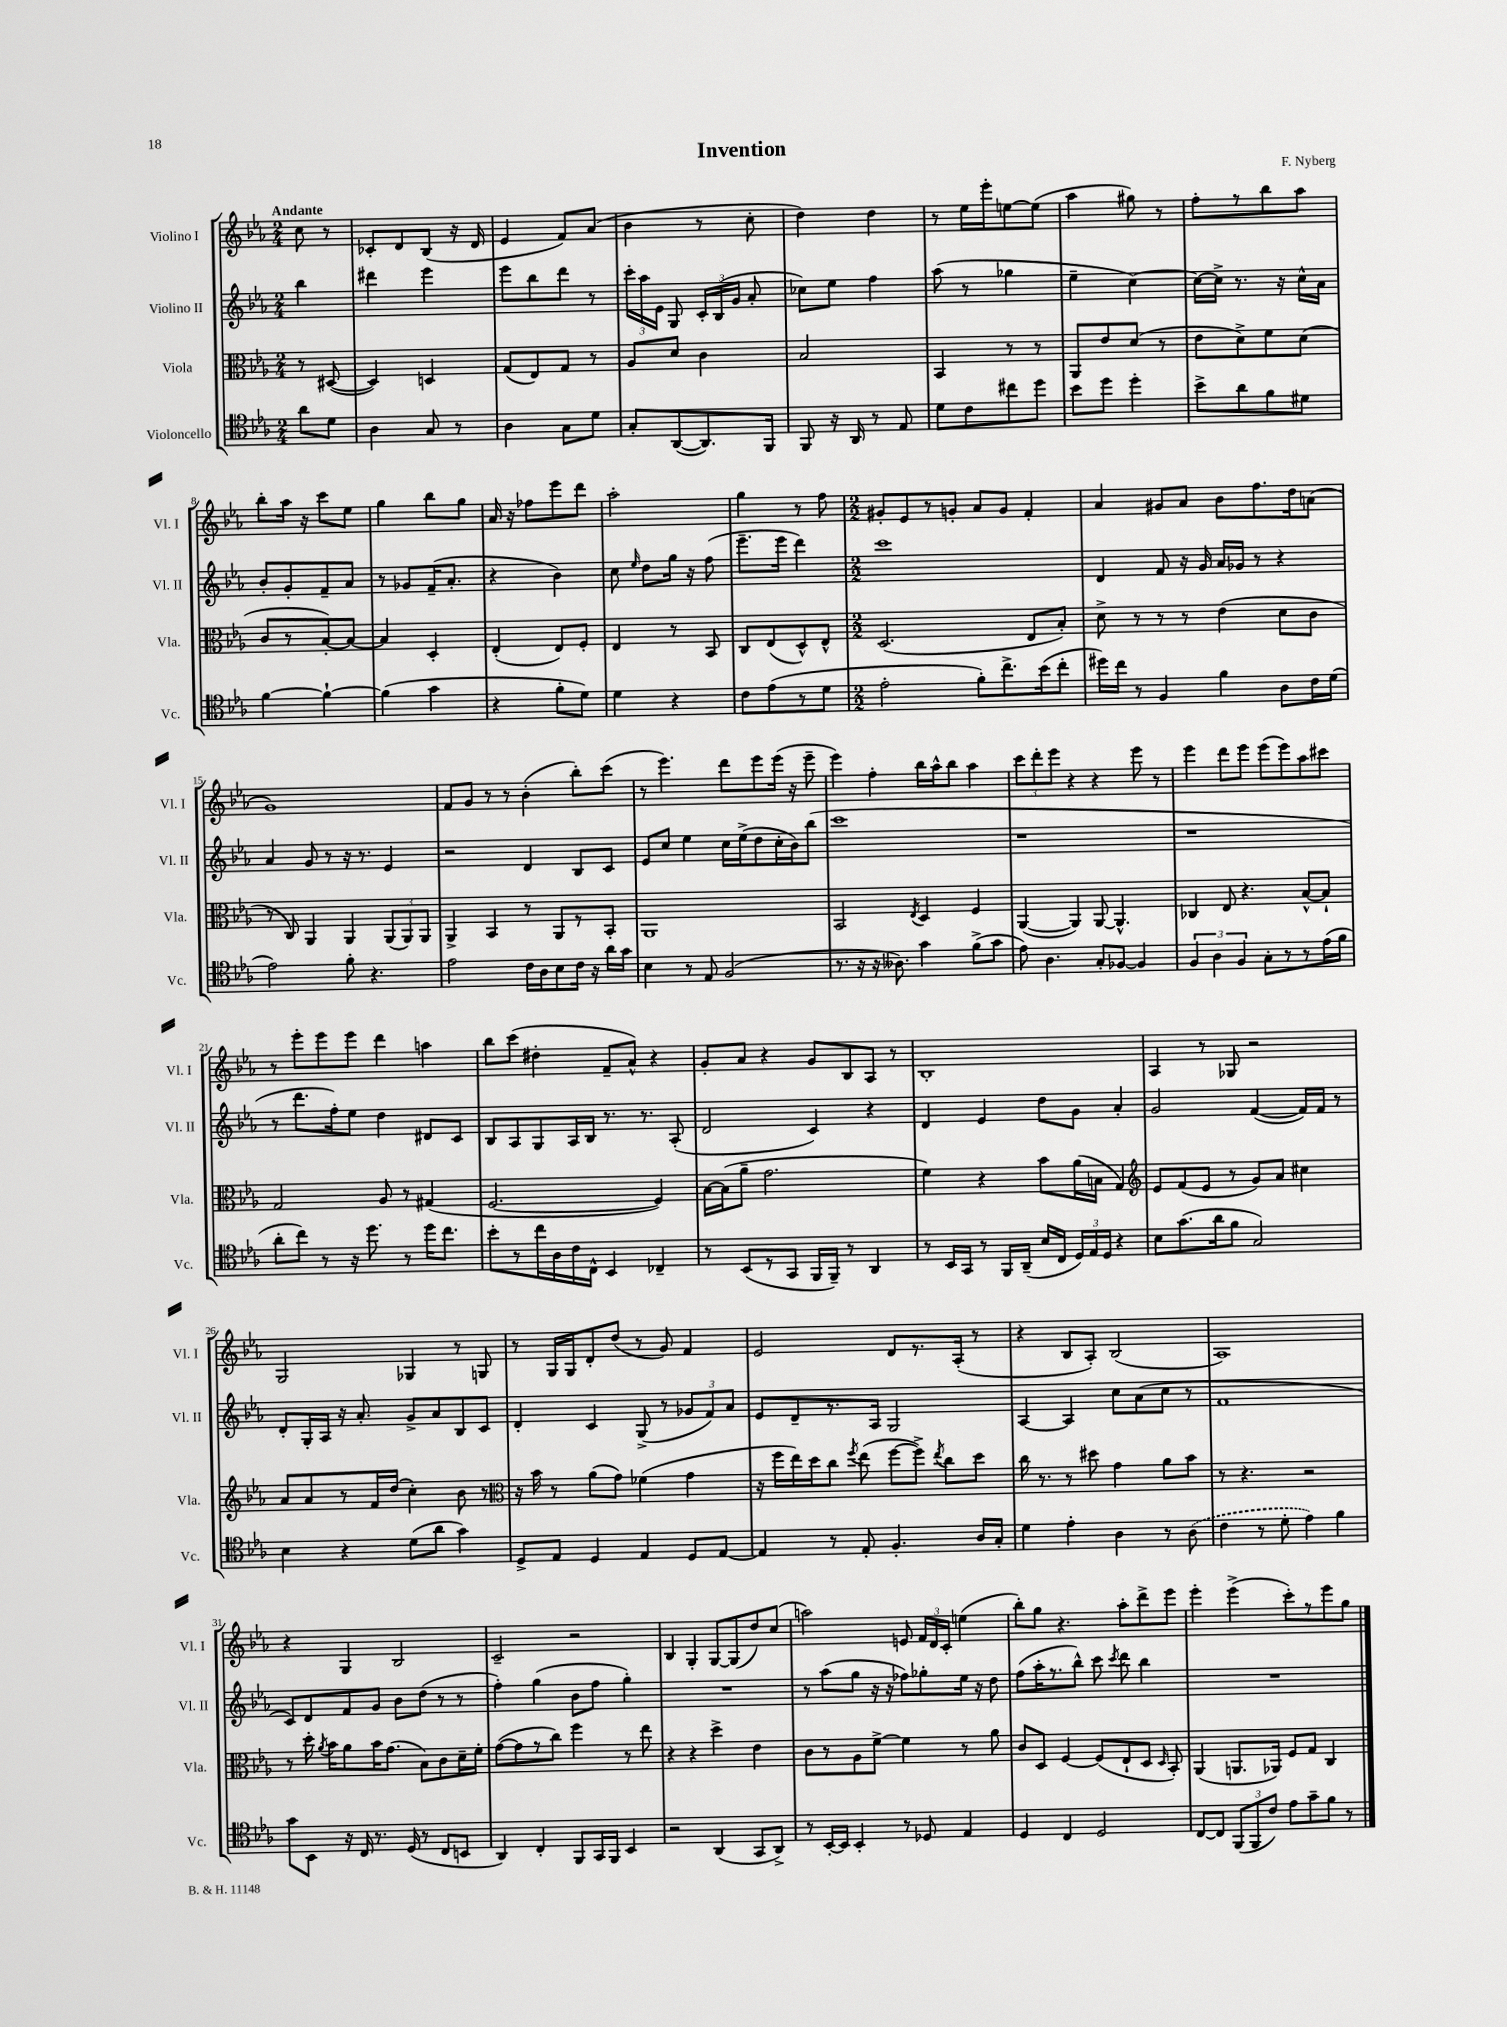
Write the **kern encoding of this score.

**kern	**kern	**kern	**kern
*staff4	*staff3	*staff2	*staff1
*clefC4	*clefC3	*clefG2	*clefG2
*k[b-e-a-]	*k[b-e-a-]	*k[b-e-a-]	*k[b-e-a-]
*M2/4	*M2/4	*M2/4	*M2/4
8a-	8r	4bb-	8cc
8d	([8D#	.	8r
=	=	=	=
4A-	4D#])	4ddd#	8c-'
.	.	.	8d
8G	4D	4eee-	(8B-
8r	.	.	16r
.	.	.	16d
=	=	=	=
4A-	(8G	8eee-	4e-
.	8E-)	8bb-	.
8G	8G	8ddd	8f)
8d	8r	8r	(8a-
=	=	=	=
8G'	8A-	24ccc'	4b-
.	.	24aa-	.
.	.	24e-	.
([8AA-	8d	8G	.
8.AA-])	4c	24c'	8r
.	.	(24B-	.
.	.	24g	.
.	.	8a-'	8cc'
16FF	.	.	.
=	=	=	=
8FF	2B-	8cc-)	4dd)
16r	.	8ee-	.
16AA-	.	.	.
8r	.	4ff	4dd
8E-	.	.	.
=	=	=	=
8d	4BB-	(8aa-	8r
8c	.	8r	16ee-
.	.	.	16eee-'
8cc#	8r	4gg-	[8ee
8dd	8r	.	(8ee]
=	=	=	=
8b-	8AA-	4ee-~	4aa-
8dd	8e-	.	.
4dd'	(8d	[4cc)	8gg#)
.	8r	.	8r
=	=	=	=
8b-^	8e-	16cc_	8ff'
.	.	16cc^]	.
8a-	8d^)	8.r	8r
8f	8f	.	8bb-
.	.	16r	.
8d#	(8d	16cc^^	8aa-
.	.	16a-	.
=	=	=	=
[4f	8c	8b-'	8bb-'
.	8r	8g'	16aa-
.	.	.	16r
4f`_	[8B-')	8f~	8ccc
.	8B-_	8a-	8ee-
=	=	=	=
(4f]	4B-]	8r	4gg
.	.	8g-	.
4g	4D'	(16f~	8bb-
.	.	8.a-'	.
.	.	.	8gg
=	=	=	=
4r	(4E-'	4r	16a-
.	.	.	16r
.	.	.	8ff-
8f'	8E-)	4b-)	8eee-
8d)	8F'	.	8ddd
=	=	=	=
4d	4E-	8cc	2aa-'
.	.	16qqee-	.
.	.	8dd	.
4r	8r	16gg	.
.	.	16r	.
.	8BB-	(8ff	.
=	=	=	=
8c	8C	8.eee-~	4gg
(8e-	(8E-	.	.
.	.	16eee-	.
8r	8D^^)	4ddd)	8r
8d	8E-^^	.	8ff
=	=	=	=
*M2/2	*M2/2	*M2/2	*M2/2
2e-'	(2.D	1ccc	8g#'
.	.	.	8e-
.	.	.	8r
.	.	.	8g'
8f')	.	.	8a-
8.cc^	.	.	8g
.	8E-	.	4f'
(16b-	.	.	.
8cc'	8B-')	.	.
=	=	=	=
16dd#)	8d^	4d	4a-
16cc	.	.	.
8r	8r	.	.
4F	8r	8f	8g#
.	8r	16r	8a-
.	.	16g	.
4f	(4e-	16a-	8b-
.	.	16g-	.
.	.	8r	8.ff
8A-	8d	4r	.
.	.	.	16dd
16c	8c	.	(8a
(16d	.	.	.
=	=	=	=
2e-)	8r	4a-	1g)
.	8C)	.	.
.	4AA-	8g	.
.	.	8r	.
8f'	4AA-	16r	.
.	.	8.r	.
4.r	.	.	.
.	(12AA-	4e-	.
.	12AA-)	.	.
.	12AA-	.	.
=	=	=	=
2e-	4AA-^	2r	8f
.	.	.	8g
.	4BB-	.	8r
.	.	.	8r
16c	8r	4d	(4b-'
16A-	.	.	.
8B-	8AA-	.	.
16c	8r	8B-	8bb-')
16r	.	.	.
16a-	8BB-'	8c	(8ccc
16g	.	.	.
=	=	=	=
4B-	1AA-	8e-	8r
.	.	8cc	4.eee-)
8r	.	4ee-	.
8E-	.	.	.
(2F	.	16cc	8ddd
.	.	(16ee-^	.
.	.	8dd	8eee-
.	.	16cc'	(16eee-
.	.	16b-)	16r
.	.	(8bb-	8eee-~
=	=	=	=
8.r	2BB-	1ccc	4eee-)
16r	.	.	.
16r	.	.	4ff'
8.A--)	.	.	.
.	8qE-	.	.
4g	4D	.	16bb-
.	.	.	16aa-^^
.	.	.	8bb-
(8f^	4F	.	4aa-
8g	.	.	.
=	=	=	=
8e-)	([4AA-	1r	12ccc
.	.	.	12ddd'
4.A-	.	.	.
.	.	.	12eee-
.	4AA-])	.	4r
8G'	[8AA-	.	4r
[8F-	4.AA-^^]	.	.
4F-]	.	.	8eee-
.	.	.	8r
=	=	=	=
6F	4C-	1r	4eee-
6A-	.	.	.
.	8E-	.	8ddd
6F	.	.	.
.	4.r	.	8eee-
8G'	.	.	(8eee-
8r	.	.	8eee-)
8r	[8B-^^	.	8aa-
(16e-	8B-`]	.	8ccc#
16f	.	.	.
=	=	=	=
8a-'	2G	8r	8r
8cc)	.	8.ddd	8eee-'
8r	.	.	8eee-
.	.	16ff')	.
16r	.	8ee-	8eee-
8.dd	.	.	.
.	8A-	4dd	4ddd
8r	8r	.	.
16dd	(4G#	8d#	4aa
8.cc	.	.	.
.	.	8c	.
=	=	=	=
8b-'	[2.F	8B-	8bb-
8r	.	8A-	(8ccc
16cc	.	8G	4dd#'
16A-	.	.	.
16c	.	16A-	.
16C^^	.	16B-	.
4BB-	.	8.r	8f~
.	.	.	8a-^^)
.	.	8.r	.
4C-~	4F])	.	4r
.	.	(8A-'	.
=	=	=	=
8r	[16B-	2d	8g'
.	(16B-]	.	.
(8BB-	8a-~	.	8a-
8r	2.g	.	4r
8GG	.	.	.
16FF	.	4c)	8g
16FF~)	.	.	.
8r	.	.	8B-
4AA-	.	4r	8A-
.	.	.	8r
=	=	=	=
8r	4f)	4d	1B-'
16BB-	.	.	.
16GG	.	.	.
8r	4r	4e-	.
16FF	.	.	.
(16AA-~	.	.	.
16B-	8b-	8dd	.
16C	.	.	.
24D)	(16a-	8g	.
24E-	.	.	.
.	16B	.	.
24D	.	.	.
4r	4G)	4a-'	.
=	=	=	=
*	*clefG2	*	*
8B-	8e-	2g	4A-
(8.g	(8f	.	.
.	8e-	.	8r
16a-	.	.	.
8f	8r	.	8G-
2G)	8g)	([4f	2r
.	8a-	.	.
.	4cc#	16f])	.
.	.	16f	.
.	.	8r	.
=	=	=	=
4B-	8a-	8d'	2G
.	8a-	16G'	.
.	.	16A-	.
4r	8r	16r	.
.	.	8.a-'	.
.	16f	.	.
.	(16dd	.	.
(8d	4cc')	8g^	4G-
8a-	.	8a-	.
4g)	8b-	8B-	8r
.	8r	8c	8G
=	=	=	=
*	*clefC3	*	*
8D^	16r	4d'	8r
.	16b-	.	.
8E-	8r	.	16G
.	.	.	16G
4D	(8a-	4c	8d'
.	8g)	.	(8dd
4E-	(4f-	(8G^	8r
.	.	8r	8g)
8D	4g	12g-	4f
.	.	12f)	.
[8E-	.	.	.
.	.	12a-	.
=	=	=	=
4E-]	16r	8e-	2e-
.	16ff	.	.
.	16ee-)	8d~	.
.	16dd	.	.
8r	8cc	8.r	.
.	8qff	.	.
8E-'	(8ee-	.	.
.	.	16A-	.
4.F'	[8ff	2G	8d
.	8ff^])	.	8.r
.	8qee-	.	.
.	8cc	.	.
.	.	.	(16A-'
16A-	8dd	.	8r
16G'	.	.	.
=	=	=	=
4d	16cc	[4A-	4r
.	8.r	.	.
4e-'	8r	4A-]	8B-
.	8dd#	.	8A-')
4A-	4g	8cc	(2B-
.	.	(8a-	.
8r	8a-	8cc	.
(8A-	8b-	8r	.
=	=	=	=
4c	8r	1f	1A-)
.	4.r	.	.
8r	.	.	.
8d'	.	.	.
4e-)	2r	.	.
4f	.	.	.
=	=	=	=
8g	8r	8c)	4r
8BB-	16dd'	8d	.
.	8qa-	.	.
.	16b-	.	.
16r	8a-	8f	4G
16C	.	.	.
8.r	16b-	8g	.
.	(8.g	.	.
.	.	8b-	2B-
(16D	.	.	.
8r	8B-)	(8dd	.
8C	8c	8r	.
8BB	16d~	8r	.
.	16f'	.	.
=	=	=	=
4AA-)	([8g	4ff')	2c~
.	8g]	.	.
4C'	8r	(4gg	.
.	8cc)	.	.
8FF	4ff	8b-	2r
16GG	.	8ff	.
16FF	.	.	.
4BB-	8r	4gg')	.
.	8ee-	.	.
=	=	=	=
2r	4r	1r	4B-
.	4r	.	4G'
(4AA-	4dd^	.	[8G
.	.	.	(8G]
8GG	4e-	.	8dd)
8AA-^)	.	.	(8cc
=	=	=	=
8r	8c	8r	2aa)
[16BB-'	8r	(8aa-	.
16BB-]	.	.	.
4BB-'	8A-	8gg	.
.	[8f^	16r	.
.	.	16r	.
8r	4f]	8ff-)	8e
8D-	.	8gg-'	24f
.	.	.	24d
.	.	.	24c'
4E-	8r	16ee-	(4ee
.	.	16r	.
.	8a-	8dd	.
=	=	=	=
4D	8c	(8ff	8bb-')
.	8D	16aa-'	8gg
.	.	8.r	.
4C	[4F	.	4.r
.	.	8bb-^^)	.
2D	(8F]	8ccc	.
.	.	8qccc	.
.	8E-`	8ddd	8aa-'
.	8D	4bb-	8ddd^
.	16qqD	.	.
.	8BB-')	.	8eee-
=	=	=	=
[8C	(4AA-	1r	4eee-'
8C]	.	.	.
(12FF	8.AA	.	(4eee-^
12FF	.	.	.
12c)	.	.	.
.	16AA-)	.	.
8e-	8F	.	8ccc')
8g~	8G	.	8r
8f	4C	.	8eee-
8r	.	.	8gg
==	==	==	==
*-	*-	*-	*-
